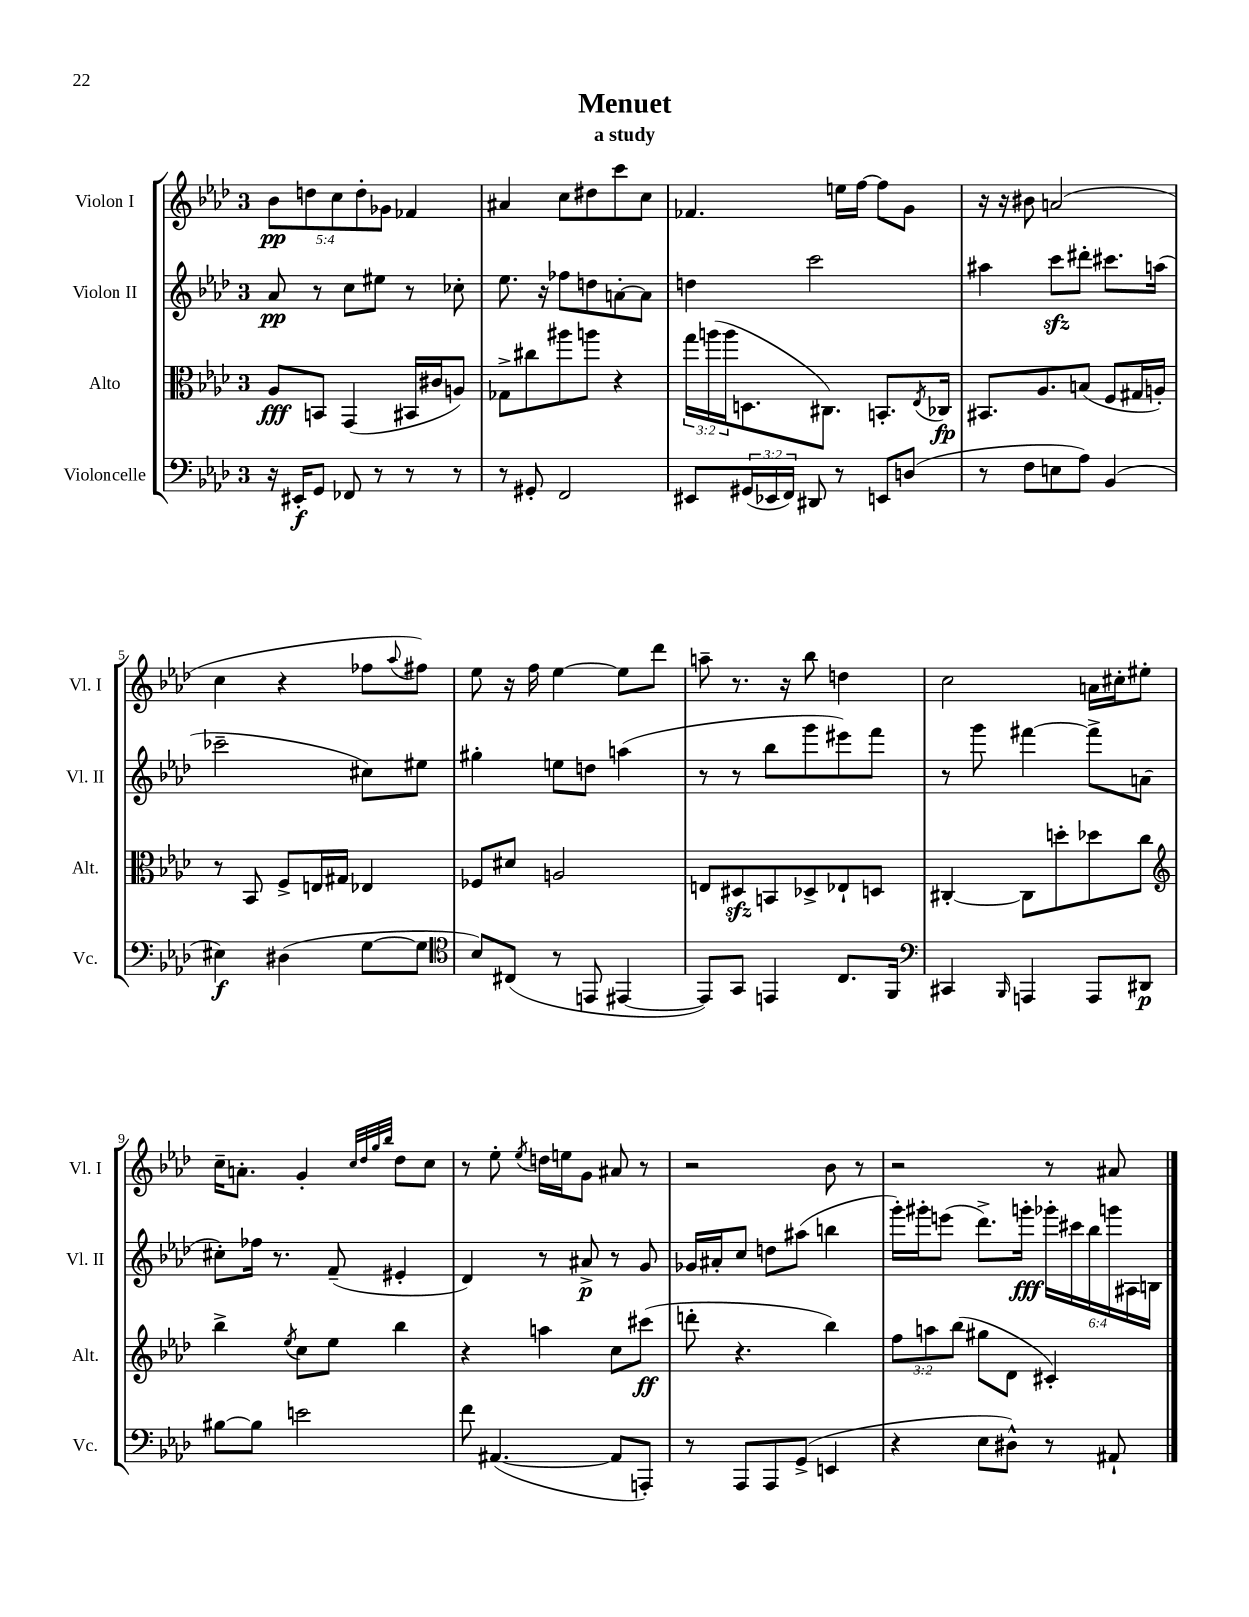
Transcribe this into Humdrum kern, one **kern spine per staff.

**kern	**kern	**kern	**kern
*staff4	*staff3	*staff2	*staff1
*clefF4	*clefC3	*clefG2	*clefG2
*k[b-e-a-d-]	*k[b-e-a-d-]	*k[b-e-a-d-]	*k[b-e-a-d-]
*M3/4	*M3/4	*M3/4	*M3/4
16r	8A-	8a-	10b-
16EE#'	.	.	.
.	.	.	10dd
8GG	8BB	8r	.
.	.	.	10cc
8FF-	(4GG	8cc	.
.	.	.	10dd'
8r	.	8ee#	.
.	.	.	10g-
8r	16BB#	8r	4f-
.	16c#	.	.
8r	8A)	8cc-'	.
=	=	=	=
8r	8G-^	8.ee-	4a#
8GG#'	8cc#	.	.
.	.	16r	.
2FF	8aa#	8ff-	8cc
.	8aa	8dd	8dd#
.	4r	[8a'	8ccc
.	.	8a]	8cc
=	=	=	=
8EE#	24gg	4dd	4.f-
.	(24aa	.	.
.	24aa	.	.
(24GG#	8.D	.	.
24EE-	.	.	.
24FF)	.	.	.
8DD#	.	2ccc	.
.	8.C#)	.	.
8r	.	.	16ee
.	.	.	[16ff
8EE	8.BB'	.	8ff]
(8D	.	.	8g
.	8qE-	.	.
.	16C-	.	.
=	=	=	=
8r	8.BB#	4aa#	16r
.	.	.	16r
8F	.	.	8b#
.	8.A-	.	.
8E	.	8ccc	(2a
8A-)	(8B	8ddd#'	.
(4BB-	8F	8.ccc#	.
.	16G#	.	.
.	16A')	(16aa	.
=	=	=	=
4E#)	8r	2ccc-~	4cc
.	8BB-	.	.
(4D#	8F^	.	4r
.	16E	.	.
.	16G#	.	.
[8G	4E-	8cc#)	8ff-
.	.	.	8qqaa-
8G]	.	8ee#	8ff#)
=	=	=	=
*clefC4	*	*	*
8B-)	8F-	4gg#'	8ee-
(8C#	8d#	.	16r
.	.	.	16ff
8r	2A	8ee	[4ee-
8EE	.	8dd	.
[4EE#	.	(4aa	8ee-]
.	.	.	8ddd-
=	=	=	=
8EE#])	8E	8r	8aa~
8GG	8D#	8r	8.r
4EE	8BB	8bb-	.
.	.	.	16r
.	8D-^	8ggg	8bb-
8.C	8E-`	8eee#)	4dd
.	8D	8fff	.
16FF	.	.	.
=	=	=	=
*clefF4	*	*	*
4CC#	[4C#'	8r	2cc
.	.	8ggg	.
16qqBBB-	.	.	.
4AAA	8C#]	[4fff#	.
.	8dd'	.	.
8AAA	8dd-	8fff#^]	16a
.	.	.	16cc#'
8DD#	8cc	(8a	8ee#'
=	=	=	=
*	*clefG2	*	*
[8B#	4bb-^	8cc#')	16cc~
.	.	.	8.a'
8B#]	.	16ff-	.
.	.	8.r	.
.	8qee-	.	.
2e	8cc	.	4g'
.	8ee-	(8f~	.
.	.	.	32qqcc
.	.	.	32qqdd-
.	.	.	32qqgg
.	.	.	32qqbb-
.	4bb-	4e#'	8dd-
.	.	.	8cc
=	=	=	=
8f	4r	4d-)	8r
([4.AA#	.	.	8ee-'
.	.	.	8qee-
.	4aa	8r	16dd
.	.	.	16ee
.	.	8a#^	8g
8AA#]	8cc	8r	8a#
8AAA')	(8ccc#	8g	8r
=	=	=	=
8r	8ddd'	16g-	2r
.	.	16a#'	.
8AAA-	4.r	8cc	.
8AAA-	.	8dd	.
(8GG^	.	(8aa#	.
4EE	4bb-)	4bb	8b-
.	.	.	8r
=	=	=	=
4r	12ff	16ggg')	2r
.	.	16ggg#'	.
.	12aa	.	.
.	.	(8eee	.
.	(12bb-	.	.
8E-	8gg#	8.ddd-^)	.
8D#^^)	8d-	.	.
.	.	16ggg'	.
8r	4c#')	24ggg-'	8r
.	.	24ccc#	.
.	.	24bb-	.
8AA#`	.	24ggg	8a#
.	.	24A#	.
.	.	24B	.
==	==	==	==
*-	*-	*-	*-
